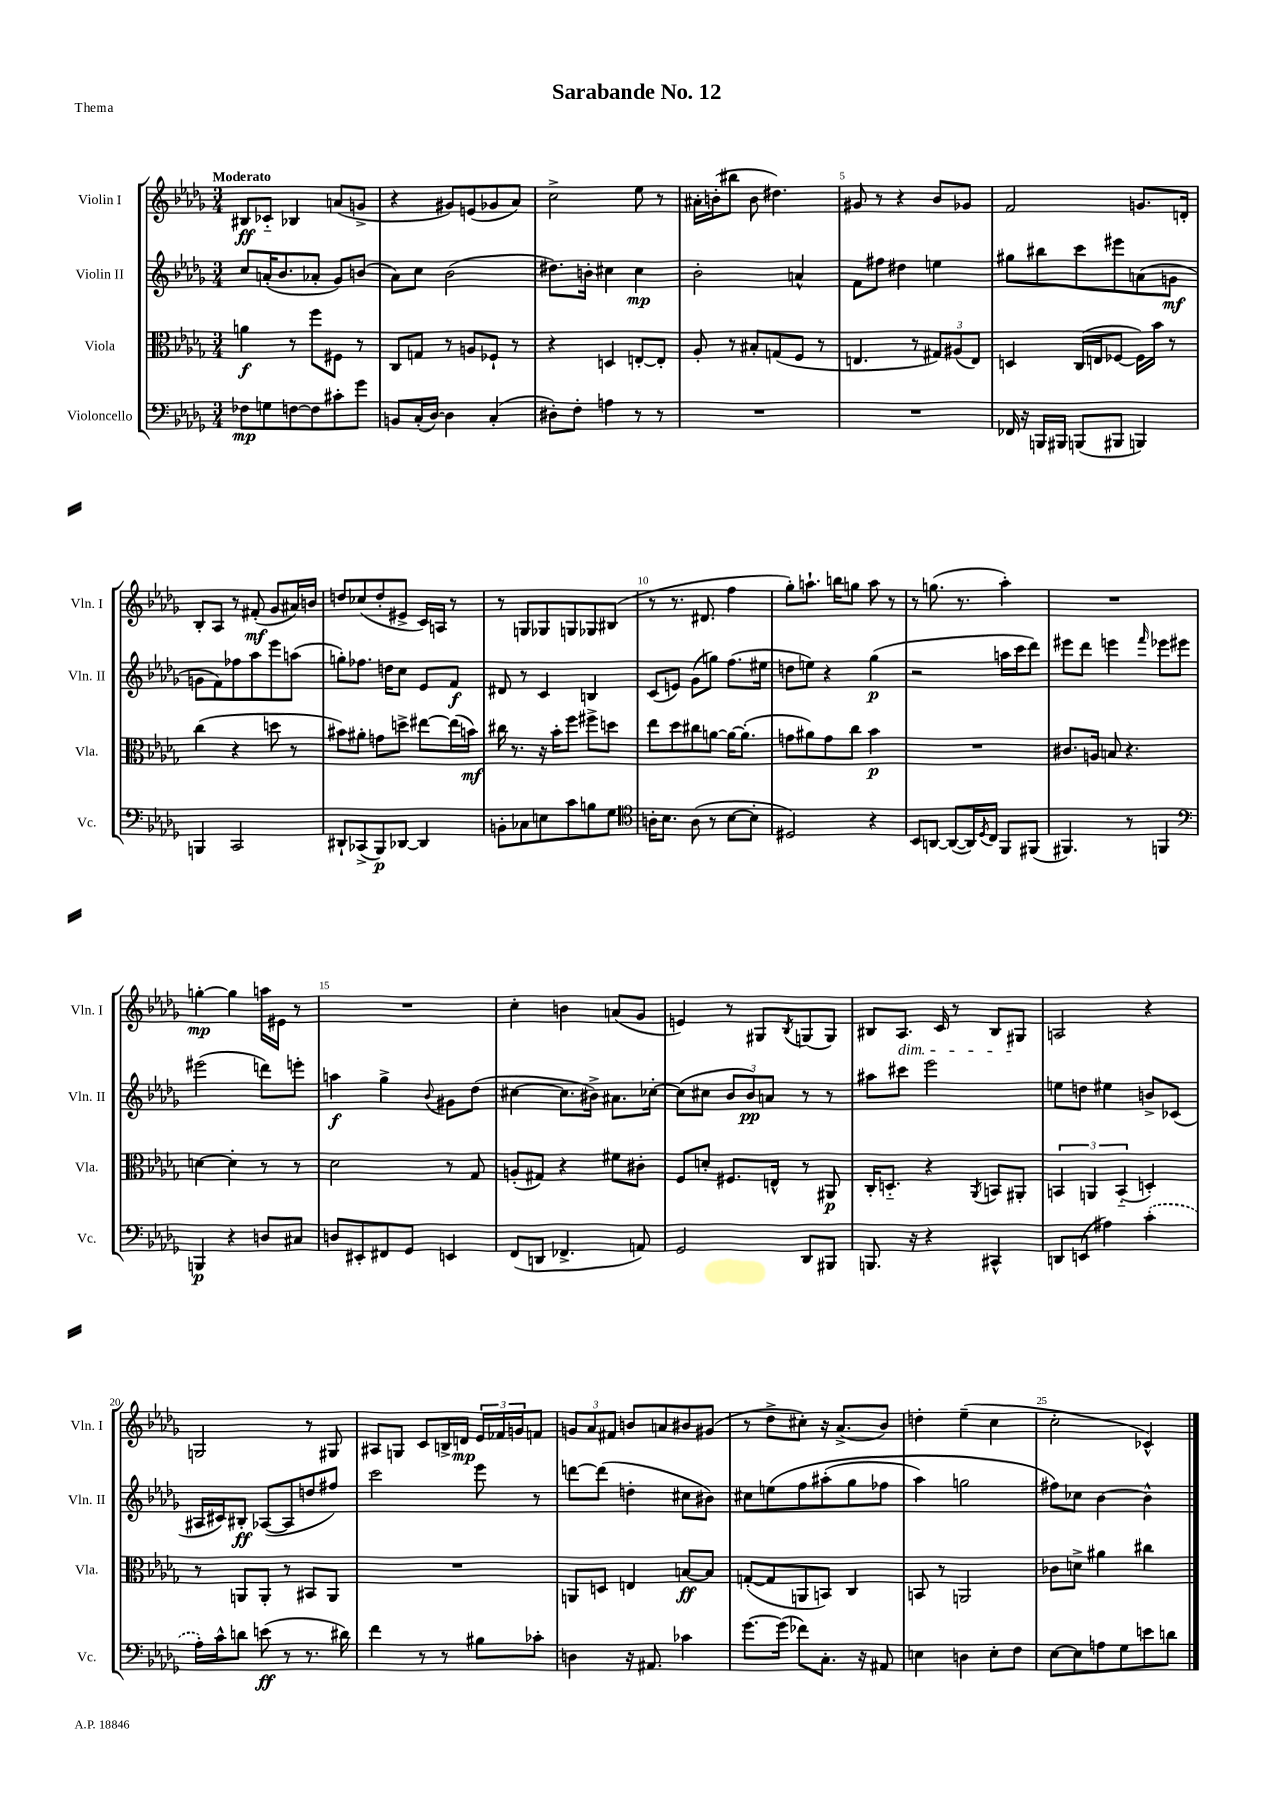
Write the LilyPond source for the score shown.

\header { title = "Sarabande No. 12" piece = "Thema" }
<<
\new StaffGroup <<
\new Staff = "s0" \with { instrumentName = "Violin I" shortInstrumentName = "Vln. I" } {
    \clef treble \key des \major \numericTimeSignature \time 3/4 \tempo "Moderato"
    bis8\ff ces'8-_ bes4 a'8( g'8-> |
    r4 gis'8) e'8( ges'8 aes'8) |
    c''2-> ees''8 r8 |
    ais'16-. b'16-.( bis''8 b'8 dis''4.) |
    gis'8 r8 r4 bes'8 ges'8 |
    f'2 g'8. d'16-. |
    bes8-. aes8 r8 fis'8-.\mf( ges'8 ais'16) b'16 |
    d''8 ces''8( d''8-. eis'8-> c'16) a16 r8 |
    r8 g8 ges8 g8 ges8 bis8( |
    r8 r8. dis'8. f''4 |
    ges''8-.) a''8.-! b''16 g''8 a''8 r8 |
    r8 g''8.( r8. aes''4-.) |
    R2. |
    g''4~-.\mp g''4 a''16 eis'16 r8 |
    R2. |
    c''4-. b'4 a'8( ges'8 |
    e'4) r8 gis8 \acciaccatura { bes8 } g8( g8) |
    bis8 aes8.\dim c'16 r8 bis8 gis8\! |
    a2 r4 |
    g2 r8 gis8 |
    ais8 g8 c'8 b16-> d'16\mp \tuplet 3/2 { ees'16 fes'16 g'16 } f'8 |
    \tuplet 3/2 { g'8 aes'8 fis'8 } b'8 a'8 bis'8 gis'8( |
    r8 des''8-> cis''8-.) r16 aes'8.->( bes'8) |
    d''4-. ees''4--( c''4 |
    c''2-. ces'4-^) \bar "|." |
}
\new Staff = "s1" \with { instrumentName = "Violin II" shortInstrumentName = "Vln. II" } {
    \clef treble \key des \major \numericTimeSignature \time 3/4
    c''8 a'16-.( bes'8. aes'8-. ges'8) b'8( |
    aes'8) c''8 bes'2( |
    dis''8.) b'16-. cis''4 cis''4\mp |
    bes'2-. a'4-^ |
    f'8 fis''8 dis''4 e''4 |
    gis''8 bis''8 c'''8 eis'''8 a'8( g'8\mf |
    g'8 f'8) fes''8 aes''8 ees'''8 a''8( |
    g''8-.) fes''8. d''16 c''8 ees'8 f'8\f |
    dis'8 r8 c'4 b4 |
    c'8( e'8) ges'8( g''8) f''8.( eis''16 |
    d''8 e''8) r4 ges''4\p( |
    r2 a''16 c'''16 des'''8) |
    eis'''8 des'''8 e'''4 \grace { f'''16 } ees'''8 eis'''8 |
    eis'''2( d'''8) e'''8-. |
    a''4\f ges''4-> \appoggiatura { bes'8 } gis'8 des''8( |
    cis''4~ cis''8. bis'16->) ais'8. ces''16~-. |
    ces''8( cis''8 \tuplet 3/2 { bes'8 bes'8\pp) a'8 } r8 r8 |
    ais''8 cis'''8 ees'''2 |
    e''8 d''8 eis''4 b'8-> ces'8( |
    ais16 cis'16) bis8-.\ff aes8~( aes8 d''8 fis''8) |
    c'''2 ees'''8 r8 |
    d'''8~ d'''8( d''4-. cis''8 bis'8) |
    cis''8 e''8\( f''8 ais''8-.( ges''8 fes''8 |
    aes''4) g''2 |
    fis''8\) ces''8 bes'4~ bes'4-^ \bar "|." |
}
\new Staff = "s2" \with { instrumentName = "Viola" shortInstrumentName = "Vla." } {
    \clef alto \key des \major \numericTimeSignature \time 3/4
    a'4\f r8 f''8 fis8 r8 |
    c8 g8 r8 a8 fes8-! r8 |
    r4 d4 e8~-. e8-. |
    aes8-. r8 bis8-. g8( f8 r8 |
    e4. r8 \tuplet 3/2 { gis8) ais8( e8) } |
    d4 c16( e16 fes8~ fes16) bes'16 r8 |
    c''4( r4 d''8 r8 |
    bis'8) ais'8-. g'8 d''8-> eis''8~ eis''16( b'16\mf) |
    cis''16 r8. r16 bes'16-. f''8 fis''8-> d''8 |
    ees''8 des''8 cis''8 a'8~ a'16~ a'8.-.( |
    g'8 ais'8) g'8 c''8 bes'4\p |
    R2. |
    cis'8. a16 b8 r4. |
    d'4~ d'4-. r8 r8 |
    des'2 r8 ges8 |
    a8-.( gis8) r4 fis'8 cis'8-. |
    f8 d'8-. fis8. e16-^ r8 ais,8\p |
    c16-. d8.-_ r4 \acciaccatura { aes,8 } b,8 ais,8-. |
    \tuplet 3/2 { b,4 a,4 b,4-_( } d4-.) |
    r8 a,8 a,8-. r8 bis,8 a,8 |
    R2. |
    a,8 d8 e4 b8~\ff b8 |
    g8~-.( g8 a,8 b,8) c4 |
    b,8 r8 a,2 |
    ces'8 d'8-> ais'4 cis''4 \bar "|." |
}
\new Staff = "s3" \with { instrumentName = "Violoncello" shortInstrumentName = "Vc." } {
    \clef bass \key des \major \numericTimeSignature \time 3/4
    fes8\mp g8 f8~ f8 cis'8-. ges'8 |
    b,8 c16-.( des16~) des4 c4-.( |
    dis8-.) f8-. a4 r8 r8 |
    R2. |
    R2. |
    fes,16 r16 b,,16 bis,,16 b,,8( bis,,8 b,,4) |
    b,,4 c,2 |
    dis,8-! ces,8->( bes,,8\p) des,8~ des,4 |
    b,8-. ces8 e8 c'8 b8 ges8 |
    \clef tenor a16-. bes8. a8( r8 bes8~ bes8-. |
    dis2) r4 |
    bes,8 a,8~ a,8~( a,16) \acciaccatura { des8 } c16 f,8 fis,8( |
    fis,4.) r8 f,4 |
    \clef bass b,,4\p r4 d8 cis8 |
    d8 eis,8-. fis,8 ges,8 e,4 |
    f,8( d,8 fes,4.-> a,8) |
    ges,2 des,8 bis,,8 |
    b,,8. r16 r4 cis,4-^ |
    d,8 e,8( ais4) \once \slurDashed c'4-.( |
    aes16-.) c'16-^ d'8 e'8\ff( r8 r8. dis'16) |
    f'4 r8 r8 bis8 ces'8-. |
    d4 r16 ais,8. ces'4 |
    ges'8.~ ges'16( fes'8) c8.-. r16 ais,8 |
    e4 d4 e8-. f8 |
    ees8~ ees8 a8 ges8 e'8 d'8 \bar "|." |
}
>>
>>
\layout { \context { \Score \override BarNumber.break-visibility = ##(#f #t #t) barNumberVisibility = #(every-nth-bar-number-visible 5) } }
